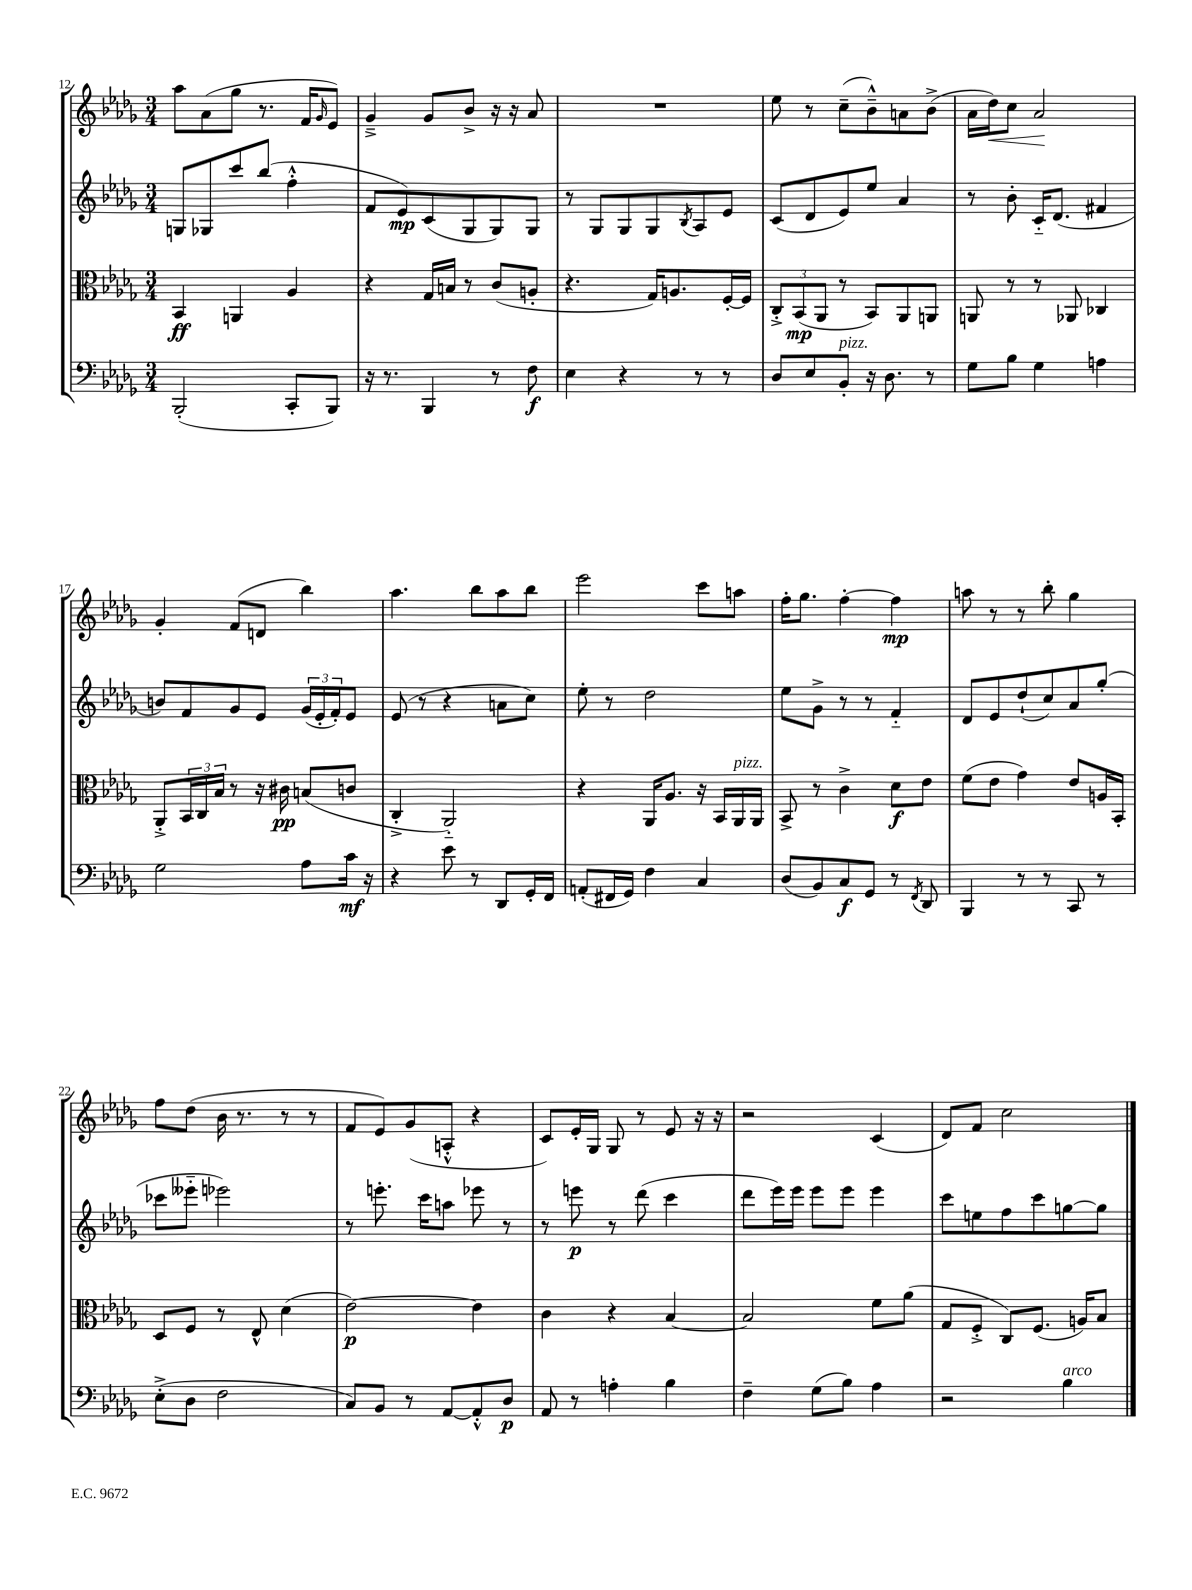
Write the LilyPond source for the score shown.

<<
\new StaffGroup <<
\new Staff = "s0" {
    \clef treble \key des \major \numericTimeSignature \time 3/4
    aes''8 aes'8( ges''8 r8. f'16 \grace { ges'16 } ees'8) |
    ges'4---> ges'8 bes'8-> r16 r16 aes'8 |
    R2. |
    ees''8 r8 c''8--( bes'8---^) a'8 bes'8->( |
    aes'16 des''16\<) c''8 aes'2\! |
    ges'4-. f'8( d'8 bes''4) |
    aes''4. bes''8 aes''8 bes''8 |
    ees'''2 c'''8 a''8 |
    f''16-. ges''8. f''4~-. f''4\mp |
    a''8 r8 r8 bes''8-. ges''4 |
    f''8 des''8( bes'16 r8. r8 r8 |
    f'8 ees'8) ges'8( a8-.-^ r4 |
    c'8) ees'16-. ges16 ges8 r8 ees'8 r16 r16 |
    r2 c'4( |
    des'8) f'8 c''2 \bar "|." |
}
\new Staff = "s1" {
    \clef treble \key des \major \numericTimeSignature \time 3/4
    g8 ges8 c'''8 bes''8( f''4-.-^ |
    f'8 ees'8\mp) c'8( ges8 ges8) ges8 |
    r8 ges8 ges8 ges8 \acciaccatura { bes8 } aes8 ees'8 |
    c'8( des'8 ees'8) ees''8 aes'4 |
    r8 bes'8-. c'16-_ des'8.( fis'4 |
    b'8) f'8 ges'8 ees'8 \tuplet 3/2 { ges'16( ees'16-. f'16-.) } ees'8 |
    ees'8( r8 r4 a'8 c''8) |
    ees''8-. r8 des''2 |
    ees''8 ges'8-> r8 r8 f'4-_ |
    des'8 ees'8 des''8-!( c''8) aes'8 ges''8-.( |
    ces'''8 eeses'''8-_ ees'''2) |
    r8 e'''8.-. c'''16 a''8 ees'''8 r8 |
    r8 e'''8\p r8 des'''8( c'''4 |
    des'''8 ees'''16) ees'''16 ees'''8 ees'''8 ees'''4 |
    c'''8 e''8 f''8 c'''8 g''8~ g''8 \bar "|." |
}
\new Staff = "s2" {
    \clef alto \key des \major \numericTimeSignature \time 3/4
    bes,4\ff a,4 aes4 |
    r4 ges16 b16 r8 c'8( a8-. |
    r4. ges16) a8. f16~-. f16 |
    \tuplet 3/2 { c8-.-> bes,8\mp( aes,8 } r8 bes,8) aes,8 a,8 |
    a,8 r8 r8 aes,8 ces4 |
    aes,8-.-> \tuplet 3/2 { bes,16 c16 bes16 } r8 r16 cis'16\pp b8( c'8 |
    c4-.-> aes,2-_) |
    r4 aes,16 aes8. r16 bes,16 aes,16^\markup { \italic "pizz." } aes,16 |
    bes,8-> r8 c'4-> des'8\f ees'8 |
    f'8( ees'8 ges'4) ees'8 a16 bes,16-. |
    des8 f8 r8 ees8-^ des'4( |
    ees'2~\p) ees'4 |
    c'4 r4 bes4~ |
    bes2 f'8 aes'8( |
    ges8 f8-.-> c8) f8.( a16) bes8 \bar "|." |
}
\new Staff = "s3" {
    \clef bass \key des \major \numericTimeSignature \time 3/4
    bes,,2-.( c,8-. bes,,8) |
    r16 r8. bes,,4 r8 f8\f |
    ees4 r4 r8 r8 |
    des8 ees8 bes,8-.^\markup { \italic "pizz." } r16 des8. r8 |
    ges8 bes8 ges4 a4 |
    ges2 aes8 c'16\mf r16 |
    r4 ees'8 r8 des,8 ges,16-. f,16 |
    a,8-.( fis,16 ges,16) f4 c4 |
    des8( bes,8) c8\f ges,8 r8 \acciaccatura { f,8 } des,8 |
    bes,,4 r8 r8 c,8 r8 |
    ees8-.->( des8 f2 |
    c8) bes,8 r8 aes,8~ aes,8-.-^ des8\p |
    aes,8 r8 a4-. bes4 |
    f4-- ges8( bes8) aes4 |
    r2 bes4^\markup { \italic "arco" } \bar "|." |
}
>>
>>
\layout { \context { \Score currentBarNumber = #12 } }
